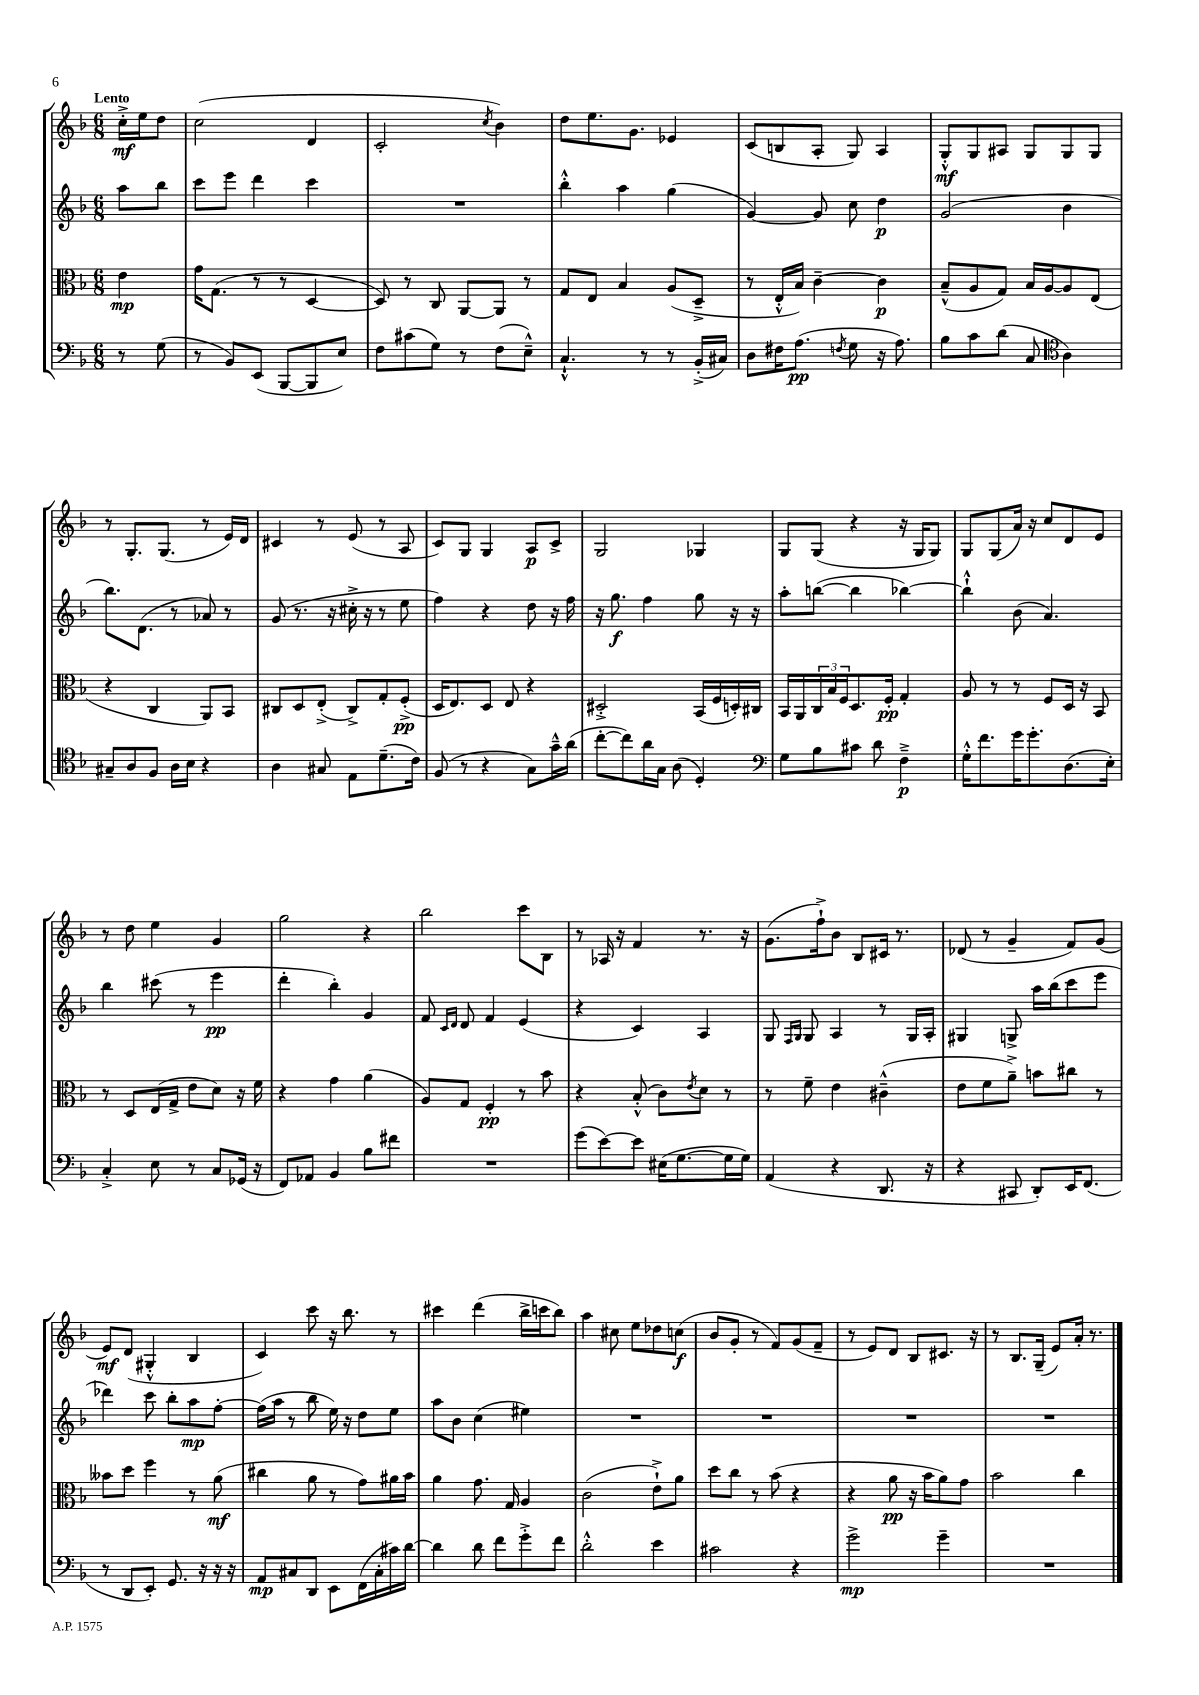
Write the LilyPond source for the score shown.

<<
\new StaffGroup <<
\new Staff = "s0" {
    \clef treble \key f \major \numericTimeSignature \time 6/8 \partial 4 \tempo "Lento"
    c''16-.->\mf e''16 d''8 |
    c''2( d'4 |
    c'2-. \acciaccatura { c''8 } bes'4) |
    d''8 e''8. g'8. ees'4 |
    c'8( b8 a8-. g8) a4 |
    g8-.-^\mf g8 ais8 g8 g8 g8 |
    r8 g8.-. g8.( r8 e'16) d'16 |
    cis'4 r8 e'8( r8 a8 |
    c'8) g8 g4 a8\p c'8-> |
    g2 ges4 |
    g8 g8( r4 r16 g16 g8) |
    g8 g8( a'16) r16 c''8 d'8 e'8 |
    r8 d''8 e''4 g'4 |
    g''2 r4 |
    bes''2 c'''8 bes8 |
    r8 aes16 r16 f'4 r8. r16 |
    g'8.( f''16-!->) bes'8 bes8 cis'16 r8. |
    des'8( r8 g'4-- f'8) g'8( |
    e'8\mf) d'8( gis4-.-^ bes4 |
    c'4) c'''8 r16 bes''8. r8 |
    cis'''4 d'''4( bes''16-> c'''16 bes''8) |
    a''4 cis''8 e''8 des''8 c''8\f( |
    bes'8 g'8-. r8 f'8) g'8( f'8-- |
    r8 e'8) d'8 bes8 cis'8. r16 |
    r8 bes8. g16--( e'8) a'16-. r8. \bar "|." |
}
\new Staff = "s1" {
    \clef treble \key f \major \numericTimeSignature \time 6/8 \partial 4
    a''8 bes''8 |
    c'''8 e'''8 d'''4 c'''4 |
    R2. |
    bes''4-.-^ a''4 g''4( |
    g'4~) g'8 c''8 d''4\p |
    g'2( bes'4 |
    bes''8.) d'8.( r8 aes'8) r8 |
    g'8( r8. r16 cis''16-.-> r16 r8 e''8 |
    f''4) r4 d''8 r16 f''16 |
    r16 g''8.\f f''4 g''8 r16 r16 |
    a''8-. b''8~( b''4 bes''4~) |
    bes''4-!-^ bes'8( a'4.) |
    bes''4 cis'''8( r8 e'''4\pp |
    d'''4-. bes''4-.) g'4 |
    f'8 \grace { c'16 d'16 } d'8 f'4 e'4( |
    r4 c'4) a4 |
    g8 \grace { f16 g16 } g8 a4 r8 g16 a16-. |
    gis4 g8-> a''16 bes''16( c'''8 e'''8 |
    des'''4) c'''8 bes''8-. a''8\mp f''8~-. |
    f''16( a''16 r8 bes''8 e''16) r16 d''8 e''8 |
    a''8 bes'8 c''4( eis''4) |
    R2. |
    R2. |
    R2. |
    R2. \bar "|." |
}
\new Staff = "s2" {
    \clef alto \key f \major \numericTimeSignature \time 6/8 \partial 4
    e'4\mp |
    g'16 g8.( r8 r8 d4~ |
    d8) r8 c8 a,8~ a,8 r8 |
    g8 e8 bes4 a8( d8---> |
    r8 e16-.-^ bes16) c'4~-- c'4\p |
    bes8---^( a8 g8) bes16 a16~ a8 e8( |
    r4 c4 a,8) bes,8 |
    cis8 d8 e8-.->( cis8->) g8-. f8-.->\pp( |
    d16 e8.) d8 e8 r4 |
    dis2-.-> bes,16( f16 d16-.) cis16 |
    bes,16 a,16 \tuplet 3/2 { c16 bes16 f16 } d8. f16-.\pp g4-. |
    a8 r8 r8 f8 d16 r16 bes,8 |
    r8 d8 e16( g16-> e'8 d'8) r16 f'16 |
    r4 g'4 a'4( |
    a8) g8 f4-.\pp r8 bes'8 |
    r4 bes8-.-^( c'8) \acciaccatura { e'8 } d'8 r8 |
    r8 f'8-- e'4 cis'4---^( |
    e'8 f'8 a'8--->) b'8 cis''8 r8 |
    beses'8 d''8 f''4 r8 a'8\mf( |
    cis''4 a'8 r8 g'8) ais'16 bes'16 |
    a'4 g'8. g16 a4 |
    c'2( e'8-!->) a'8 |
    d''8 c''8 r8 bes'8( r4 |
    r4 a'8\pp r16 bes'16 a'8) g'8 |
    bes'2 c''4 \bar "|." |
}
\new Staff = "s3" {
    \clef bass \key f \major \numericTimeSignature \time 6/8 \partial 4
    r8 g8( |
    r8 bes,8) e,8( bes,,8~ bes,,8 e8) |
    f8 cis'8( g8) r8 f8( e8---^) |
    c4.-!-^ r8 r8 bes,16-.->( cis16) |
    d8 fis16 a8.\pp( \acciaccatura { f8 } g8 r16 a8.) |
    bes8 c'8 d'8( c8 \clef tenor a4) |
    gis8-- a8 f8 a16 bes16 r4 |
    a4 gis8 e8 d'8.--( c'16) |
    f8( r8 r4 g8) g'16---^ a'16( |
    c''8~-. c''8) a'16 g16 a8( d4-.) |
    \clef bass g8 bes8 cis'8 d'8 f4--->\p |
    g16-.-^ f'8. g'16 g'8.-. d8.( e16-.) |
    c4-.-> e8 r8 c8 ges,16( r16 |
    f,8) aes,8 bes,4 bes8 fis'8 |
    R2. |
    g'8( e'8~) e'8 eis16( g8.~ g16 g16) |
    a,4( r4 d,8. r16 |
    r4 cis,8 d,8-.) e,16 f,8.( |
    r8 d,8 e,8-.) g,8. r16 r16 r16 |
    a,8\mp cis8 d,8 e,8 f,16( cis16-. cis'16) d'16~ |
    d'4 d'8 f'8 g'8-.-> f'8 |
    d'2-.-^ e'4 |
    cis'2 r4 |
    g'2->\mp g'4-- |
    R2. \bar "|." |
}
>>
>>
\layout { \context { \Score \remove "Bar_number_engraver" } }
